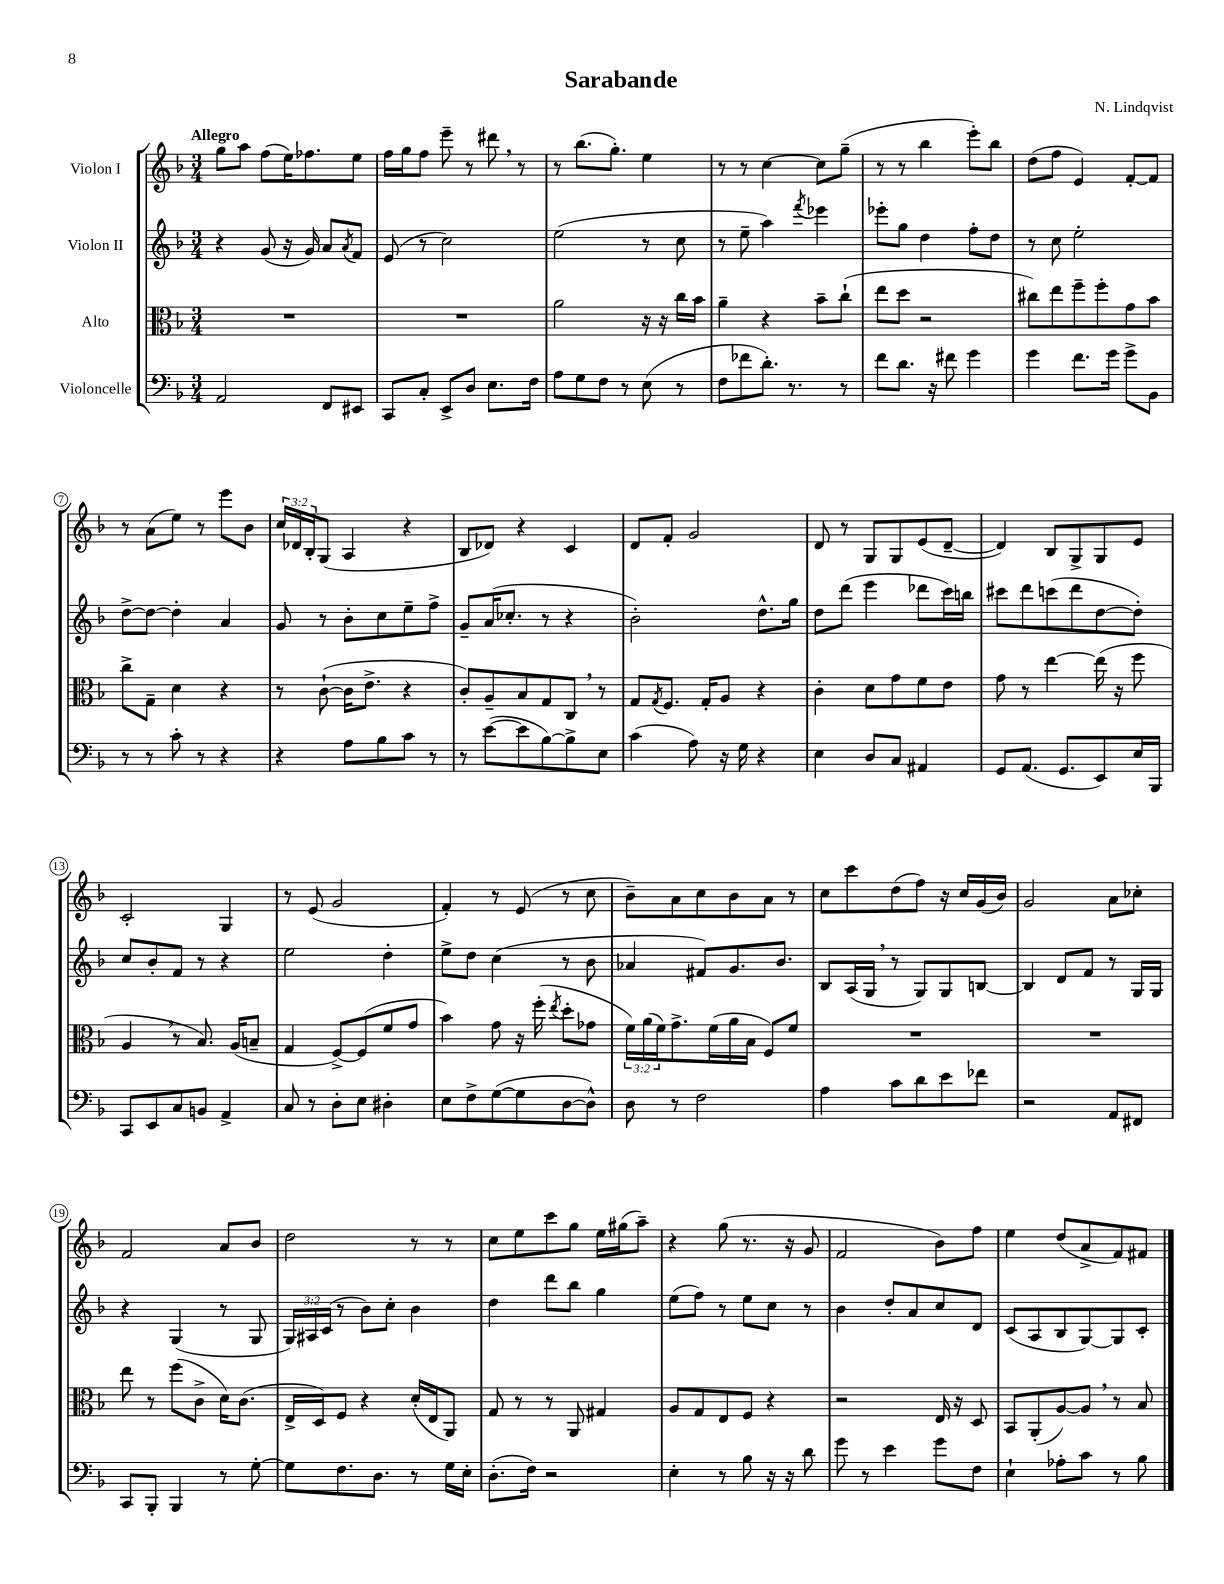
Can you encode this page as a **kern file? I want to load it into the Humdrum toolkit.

**kern	**kern	**kern	**kern
*part4	*part3	*part2	*part1
*staff4	*staff3	*staff2	*staff1
*I"Violoncelle	*I"Alto	*I"Violon II	*I"Violon I
*clefF4	*clefC3	*clefG2	*clefG2
*k[b-]	*k[b-]	*k[b-]	*k[b-]
*M3/4	*M3/4	*M3/4	*M3/4
=1	=1	=1	=1
!	!	!	!LO:TX:a:B:t=Allegro
2AA/	2.r	4r	8gg\L
.	.	.	8aa\J
.	.	(8g/	(8ff\L
.	.	16r	16ee\K)
.	.	16g/)	8.ff-X\
8FF/L	.	8a/L	.
.	.	8qa/	.
8EE#X/J	.	8f/J	8ee\J
=2	=2	=2	=2
8CC/L	2.r	(8e/	16ff\LL
.	.	.	16gg\J
8C'/J	.	8r	8ff\J
8EE^/L	.	2cc\)	8eee~\
8D/J	.	.	8r
8.E\L	.	.	8ddd#X,\
.	.	.	8r
16F\Jk	.	.	.
=3	=3	=3	=3
8A\L	2a\	(2ee\	8r
8G\	.	.	(8.bb-\L
8F\J	.	.	.
.	.	.	8.gg'\J)
8r	.	.	.
(8E\	16r	8r	4ee\
.	16r	.	.
8r	16cc\LL	8cc\	.
.	16b-\JJ	.	.
=4	=4	=4	=4
8F\L	4a~\	8r	8r
8f-X\	.	8ee~\	8r
8.d'\J)	4r	4aa\)	[4cc\
8.r	.	.	.
.	.	8qfff/	.
.	8b-~\L	4eee-X\	8cc\L]
8r	(8cc`\J	.	(8gg~\J
=5	=5	=5	=5
8f\L	8ee\L	8eee-X'\L	8r
8.d\J	8dd\J	8gg\J	8r
.	2r	4dd\	4bb-\
16r	.	.	.
8f#X\	.	.	.
4g\	.	8ff'\L	8eee'\L)
.	.	8dd\J	8bb-\J
=6	=6	=6	=6
4g\	8cc#X\L)	8r	(8dd\L
.	8ee\	8cc\	8ff\J
8.f\L	8ff~\	2ee'\	4e/)
.	8ff'\	.	.
16g\Jk	.	.	.
8g^\L	8g\	.	[8f'/L
8BB-\J	8b-\J	.	8f/J]
!!LO:LB:g=z
=7	=7	=7	=7
8r	8cc^\L	[8dd^\L	8r
8r	8G~\J	8dd\J_	(8a\L
8c'\	4d\	4dd'\]	8ee\J)
8r	.	.	8r
4r	4r	4a/	8eee\L
.	.	.	8b-\J
=8	=8	=8	=8
4r	8r	8g/	24cc/LL
.	.	.	24d-X/
.	.	.	24B-'/J
.	([8c`\	8r	(8G/J
8A\L	16c\KL]	8b-'\L	4A/
.	8.e^\J	.	.
8B-\	.	8cc\	.
8c\J	4r	8ee~\	4r
8r	.	8ff^\J	.
=9	=9	=9	=9
8r	8c'/L)	8g~/L	8B-/L
([8e\L	8A~/	(16a/K	8d-X/J)
.	.	8.cc-X'/J	.
8e\]	8B-/	.	4r
[8B-\)	8G/	8r	.
8B-^\]	8C,/J	4r	4c/
8E\J	8r	.	.
=10	=10	=10	=10
(4c\	8G/L	2b-'\)	8d/L
.	8qG/	.	.
.	8.F/J	.	8f'/J
8A\)	.	.	2g/
.	16G'/KL	.	.
16r	8A/J	.	.
16G\	.	.	.
4r	4r	8.dd^^\L	.
.	.	16gg\Jk	.
=11	=11	=11	=11
4E\	4c'\	8dd\L	8d/
.	.	(8ddd\J	8r
8D/L	8d\L	4eee\	8G/L
8C/J	8g\	.	8G/
4AA#X/	8f\	8ddd-X\L	(8e/
.	8e\J	16ccc\L)	[8d~/J
.	.	16bbn\JJ	.
=12	=12	=12	=12
8GG/L	8g\	8ccc#X\L	4d/])
(8.AA/J	8r	8ddd\	.
.	[4ee\	(8cccn\	8B-/L
8.GG/L	.	.	.
.	.	8ddd\	8G^/
8EE/)	(16ee\]	[8dd\	8G/
.	16r	.	.
16E/L	8ff\	8dd'\J])	8e/J
16BBB-/JJ	.	.	.
!!LO:LB:g=z
=13	=13	=13	=13
8CC/L	4A,/	8cc/L	2c'/
8EE/	.	8b-'/	.
8C/	8r	8f/J	.
8BBn/J	8.B-/)	8r	.
4AA^/	.	4r	4G/
.	(16A/KL	.	.
.	8Bn~/J	.	.
=14	=14	=14	=14
8C/	4G/	2ee\	8r
8r	.	.	(8e/
8D'\L	[8F^/L)	.	2g/
8E\J	(8F/]	.	.
4D#X'\	8f/	4dd'\	.
.	8g/J	.	.
=15	=15	=15	=15
8E\L	4b-\)	8ee^\L	4f'/)
8F^\	.	8dd\J	.
([8G\	8g\	(4cc\	8r
8G\]	16r	.	(8e/
.	(16ff'\	.	.
.	8qee/	.	.
[8D\	8dd'\L	8r	8r
8D^^\J])	8g-X\J	8b-\	8cc\
=16	=16	=16	=16
8D\	24f\LL)	4a-X/	8b-~\L)
.	(24a\	.	.
.	24f\J)	.	.
8r	8.g^\	.	8a\
2F\	.	8f#X/L)	8cc\
.	(16f\L	.	.
.	16a\	8.g/	8b-\
.	16B-\JJ	.	.
.	8F/L)	.	8a\J
.	.	8.b-/J	.
.	8f/J	.	8r
=17	=17	=17	=17
4A\	2.r	8B-/L	8cc\L
.	.	(16A/L	8ccc\
.	.	16G,/JJ	.
8c\L	.	8r	(8dd\
8d\	.	8G/L)	8ff\J)
8e\	.	8G/	16r
.	.	.	16cc/LL
8f-X\J	.	[8Bn/J	(16g/
.	.	.	16b-/JJ)
=18	=18	=18	=18
2r	2.r	4B/]	2g/
.	.	8d/L	.
.	.	8f/J	.
8AA/L	.	8r	8a\L
8FF#X/J	.	16G/LL	8cc-X'\J
.	.	16G/JJ	.
!!LO:LB:g=z
=19	=19	=19	=19
8CC/L	8ee\	4r	2f/
8BBB-'/J	8r	.	.
4BBB-/	(8ff\L	(4G/	.
.	8c^\J	.	.
8r	16d\KL)	8r	8a/L
.	(8.c\J	.	.
[8G'\	.	8G/	8b-/J
=20	=20	=20	=20
8G\L]	16E^/LL	24G/LL)	2dd\
.	.	24A#X/	.
.	16D/J)	.	.
.	.	(24c/JJ	.
8.F\	8F/J	8r	.
.	4r	8b-\L)	.
8.D\J	.	.	.
.	.	8cc'\J	.
8r	(16d'/LL	4b-\	8r
.	16E/J	.	.
16G\LL	8AA/J)	.	8r
16E'\JJ	.	.	.
=21	=21	=21	=21
(8.D'\L	8G/	4dd\	8cc\L
.	8r	.	8ee\
16F\Jk)	.	.	.
2r	8r	8ddd\L	8ccc\
.	8AA/	8bb-\J	8gg\J
.	4G#X/	4gg\	16ee\LL
.	.	.	(16gg#X\J
.	.	.	8aa~\J)
=22	=22	=22	=22
4E'\	8A/L	(8ee\L	4r
.	8G/	8ff\J)	.
8r	8E/	8r	(8gg\
8B-\	8F/J	8ee\L	8.r
16r	4r	8cc\J	.
16r	.	.	16r
8d\	.	8r	8g/
=23	=23	=23	=23
8g\	2r	4b-\	2f/
8r	.	.	.
4e\	.	8dd'/L	.
.	.	8a/	.
8g\L	16E/	8cc/	8b-\L)
.	16r	.	.
8F\J	8D/	8d/J	8ff\J
=24	=24	=24	=24
4E`\	8BB-/L	(8c/L	4ee\
.	(8AA'/	8A/	.
8A-X'\L	[8A/)	8B-/	(8dd/L
8c\J	8A,/J]	[8G/)	8a^/
8r	8r	8G/]	8f/)
8B-\	8B-/	8c'/J	8f#X/J
==	==	==	==
*-	*-	*-	*-
